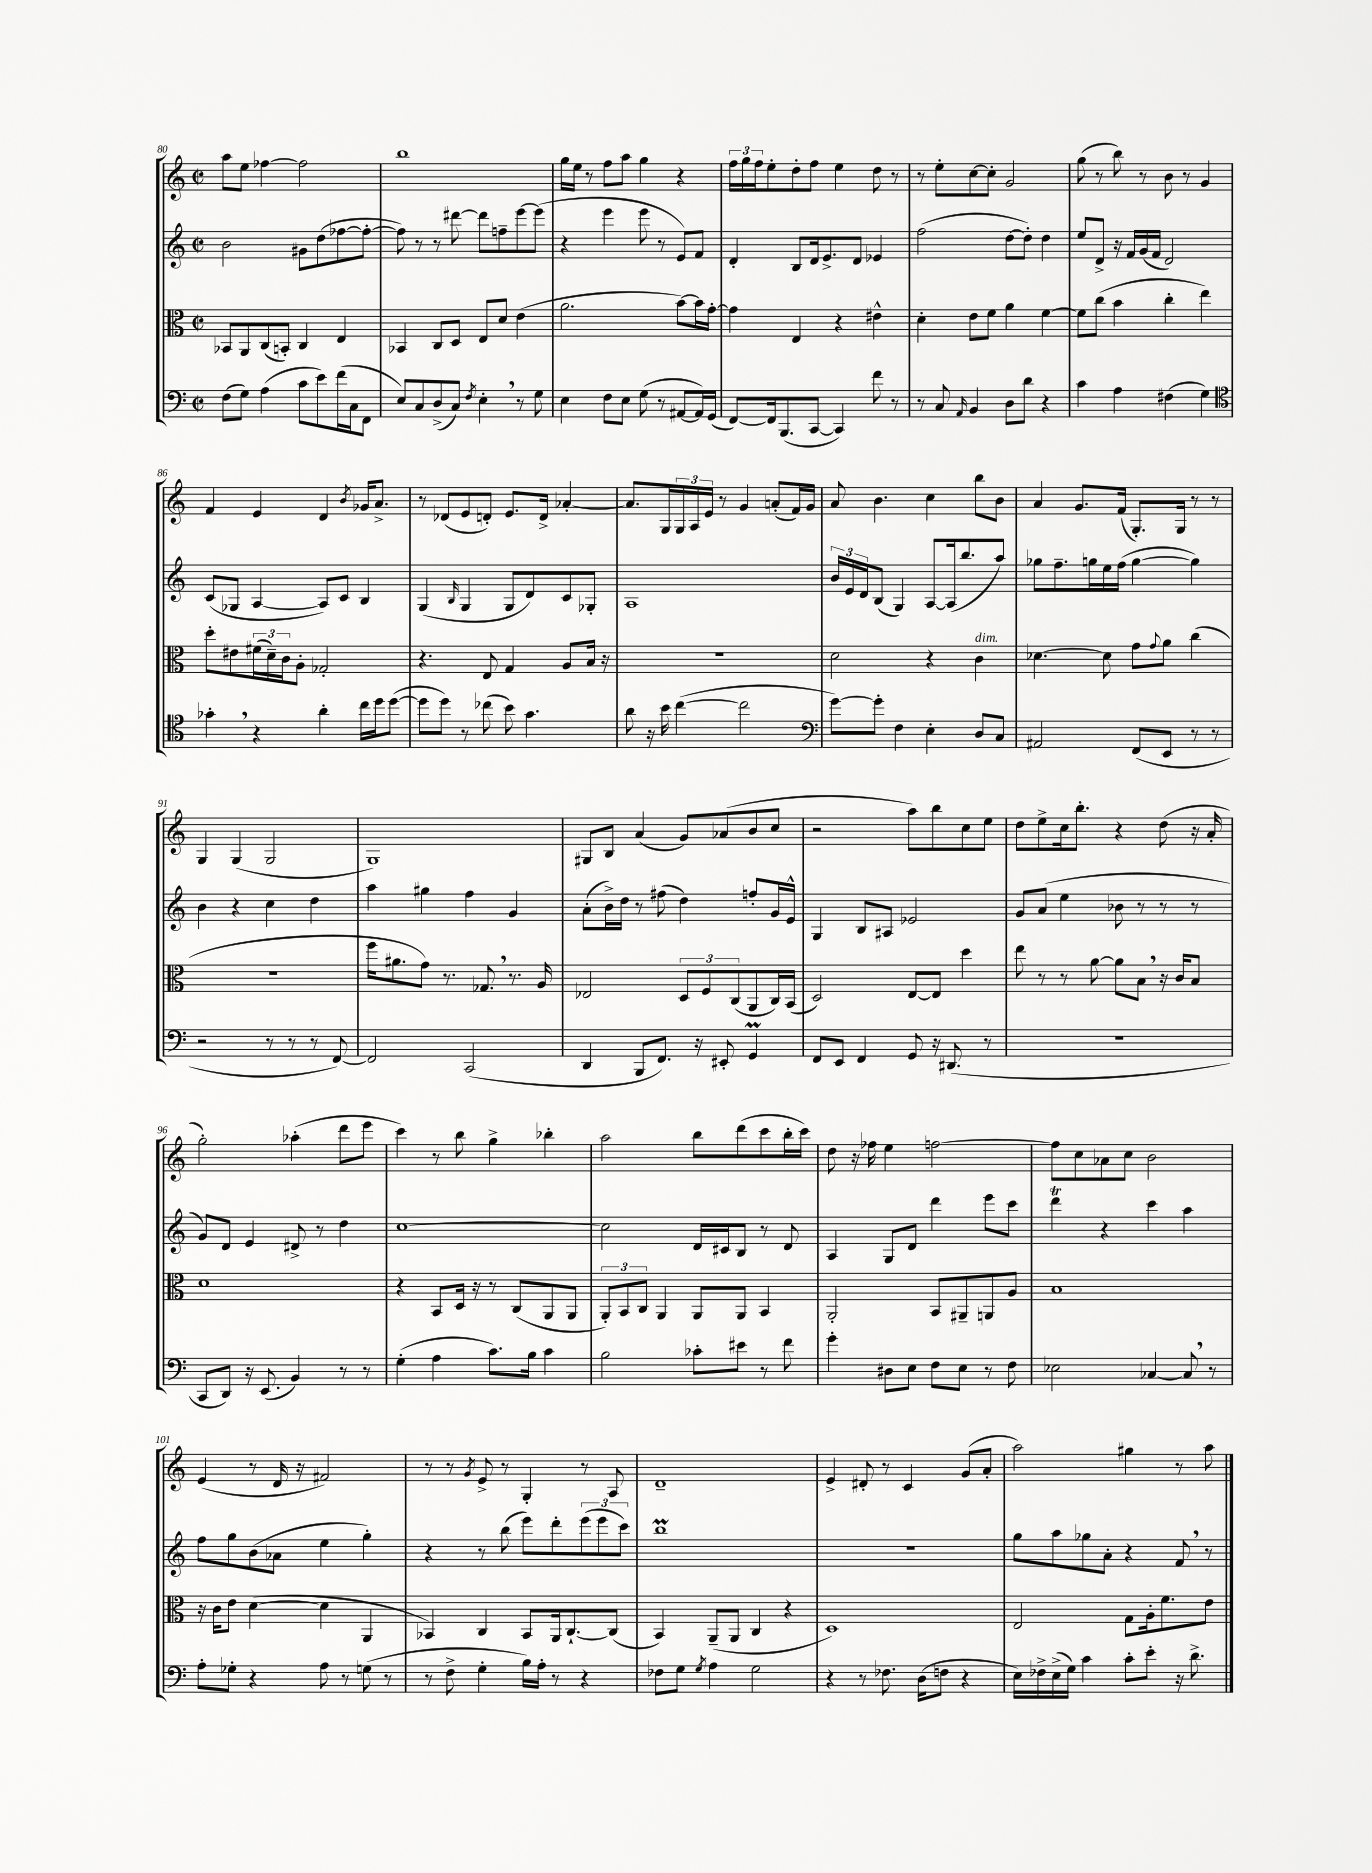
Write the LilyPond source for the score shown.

<<
\new StaffGroup <<
\new Staff = "s0" {
    \clef treble \key c \major \defaultTimeSignature \time 2/2
    a''8 e''8 fes''4~ fes''2 |
    b''1 |
    g''16 e''16 r8 f''8 a''8 g''4 r4 |
    \tuplet 3/2 { f''16 g''16 f''16 } e''8-. d''8-. f''8 e''4 d''8 r8 |
    r8 e''8-. c''8~ c''8-. g'2 |
    g''8( r8 b''8) r8 b'8 r8 g'4 |
    f'4 e'4 d'4 \acciaccatura { b'8 } ges'16 a'8.-> |
    r8 des'8( e'8 d'8-.) e'8. d'16-> aes'4~-. |
    aes'8. g16 \tuplet 3/2 { g16 a16 e'16 } r8 g'4 a'8-.( f'16) g'16 |
    a'8 b'4. c''4 b''8 b'8 |
    a'4 g'8. f'16( g8.-.) g16 r8 r8 |
    g4 g4( g2 |
    g1) |
    gis8 b8 a'4( g'8) aes'8( b'8 c''8 |
    r2 a''8) b''8 c''8 e''8 |
    d''8 e''8-> c''16 b''8.-. r4 d''8( r16 a'16-. |
    g''2-.) aes''4-.( d'''8 e'''8 |
    c'''4) r8 b''8 g''4-> bes''4-. |
    a''2 b''8 d'''8( c'''8 b''16-. c'''16) |
    d''8 r16 fes''16 e''4 f''2~ |
    f''8 c''8 aes'8 c''8 b'2 |
    e'4( r8 d'16 r16 fis'2) |
    r8 r8 \acciaccatura { g'8 } e'8-> r8 g4-. r8 a8 |
    d'1-- |
    e'4-> dis'8-. r8 c'4 g'8( a'8-. |
    a''2) gis''4 r8 a''8 \bar "|." |
}
\new Staff = "s1" {
    \clef treble \key c \major \defaultTimeSignature \time 2/2
    b'2 gis'8 d''8( fes''8~ fes''8~-. |
    fes''8) r8 r8 dis'''8~ dis'''8 f''8-- e'''8~ e'''8( |
    r4 e'''4 e'''8 r8 e'8) f'8 |
    d'4-. b8 d'16 e'8.-> d'8 ees'4 |
    f''2( d''8~ d''8-.) d''4 |
    e''8 d'8-> r16 f'16 g'16( f'16 d'2) |
    c'8( ges8 a4~ a8) c'8 b4 |
    g4( \grace { b16 } g4 g8 d'8) c'8 ges8-. |
    a1 |
    \tuplet 3/2 { b'16 e'16 d'16 } b8( g4) a8~ a16( b''8. a''8) |
    ges''8 f''8.-- g''16 e''16 f''16( g''4~ g''4) |
    b'4 r4 c''4 d''4 |
    a''4 gis''4 f''4 g'4 |
    a'8-.( b'16->) d''16 r8 fis''8( d''4) f''8-. g'16 e'16-^ |
    g4 b8 ais8 ees'2 |
    g'8 a'8( e''4 bes'8 r8 r8 r8 |
    g'8) d'8 e'4 dis'8-> r8 d''4 |
    c''1~ |
    c''2 d'16 cis'16 b8 r8 d'8 |
    a4 g8 d'8 d'''4 e'''8 c'''8 |
    d'''4\trill r4 c'''4 a''4 |
    f''8 g''8 b'8( aes'8 e''4 g''4-.) |
    r4 r8 b''8( e'''8) d'''8-. \tuplet 3/2 { e'''8( e'''8 c'''8) } |
    b''1\prall |
    r1 |
    g''8 a''8 ges''8 a'8-. r4 f'8 \breathe r8 \bar "|." |
}
\new Staff = "s2" {
    \clef alto \key c \major \defaultTimeSignature \time 2/2
    bes,8 a,8 c8( b,8-.) c4 e4 |
    bes,4 c8 d8 e8 d'8 e'4( |
    a'2. b'8~) b'16 g'16~-. |
    g'4 e4 r4 eis'4-^ |
    d'4-. e'8 f'8 a'4 f'4~ |
    f'8 c''8( b'4 c''4-. e''4) |
    d''8-. eis'8 \tuplet 3/2 { fis'16( d'16--) c'16 } a8-. ges2-. |
    r4. e8 g4 a8 b16 r16 |
    R1 |
    d'2 r4 c'4^\markup { \italic "dim." } |
    des'4.~ des'8 g'8 \appoggiatura { g'8 } a'8 c''4( |
    R1 |
    f''16 ais'8. g'8) r8. ges8. \breathe r8. a16 |
    ees2 \tuplet 3/2 { d8 f8 c8( } a,8 c16) b,16( |
    d2) e8~ e8 d''4 |
    e''8 r8 r8 a'8~ a'8 b8 \breathe r16 c'16 b8 |
    d'1 |
    r4 b,8 d16 r16 r8 c8( a,8 a,8 |
    \tuplet 3/2 { a,8-.) b,8 c8 } a,4 a,8 a,8 b,4 |
    a,2-. b,8 ais,8-- a,8 a8 |
    b1 |
    r16 c'16 e'8 d'4~( d'4 a,4 |
    bes,4) c4 bes,8 a,16 c8.~-! c8( |
    b,4) a,8--( a,8 c4 r4 |
    d1) |
    e2 g8 a16-. f'8. e'8 \bar "|." |
}
\new Staff = "s3" {
    \clef bass \key c \major \defaultTimeSignature \time 2/2
    f8( g8) a4( c'8 e'8) f'16( c16 f,8 |
    e8) c8 d8->( c8) \acciaccatura { f8 } e4-. \breathe r8 g8 |
    e4 f8 e8 g8( r8 ais,8~ ais,16) g,16( |
    f,8~) f,16 b,,8.( c,8~ c,4) f'8 r8 |
    r8 c8 \grace { a,16 } b,4 d8 d'8 r4 |
    c'4 a4 fis4( g4) |
    \clef tenor ges'4-. \breathe r4 a'4-. c''16 d''16 d''8~( |
    d''8 d''8) r8 ces''8( b'8) g'4. |
    a'8 r16 b'16 c''4~( c''2 |
    \clef bass g'8~) g'8-. f4 e4-. d8 c8 |
    ais,2 f,8( e,8 r8 r8 |
    r2 r8 r8 r8 f,8~) |
    f,2 c,2( |
    d,4 b,,8 f,8.) r16 eis,8-. g,4\prall |
    f,8 e,8 f,4 g,8 r16 dis,8.( r8 |
    R1 |
    c,8 d,8) r16 e,8.( b,4) r8 r8 |
    g4-.( a4 c'8.) b16 c'4 |
    b2 ces'8-. eis'8 r8 f'8 |
    g'4-. dis8 e8 f8 e8 r8 f8 |
    ees2 ces4~ ces8 \breathe r8 |
    a8-. ges8-. r4 a8 r8 g8( r8 |
    r8 f8-> g4-. b16) a16-. r8 r4 |
    fes8 g8 \acciaccatura { g8 } a4 g2 |
    r4 r8 fes8. d16( f8 r4 |
    e16) fes16-> e16->( g16) c'4 c'8-. e'8-. r16 d'8.-> \bar "|." |
}
>>
>>
\layout { \context { \Score currentBarNumber = #80 } }
